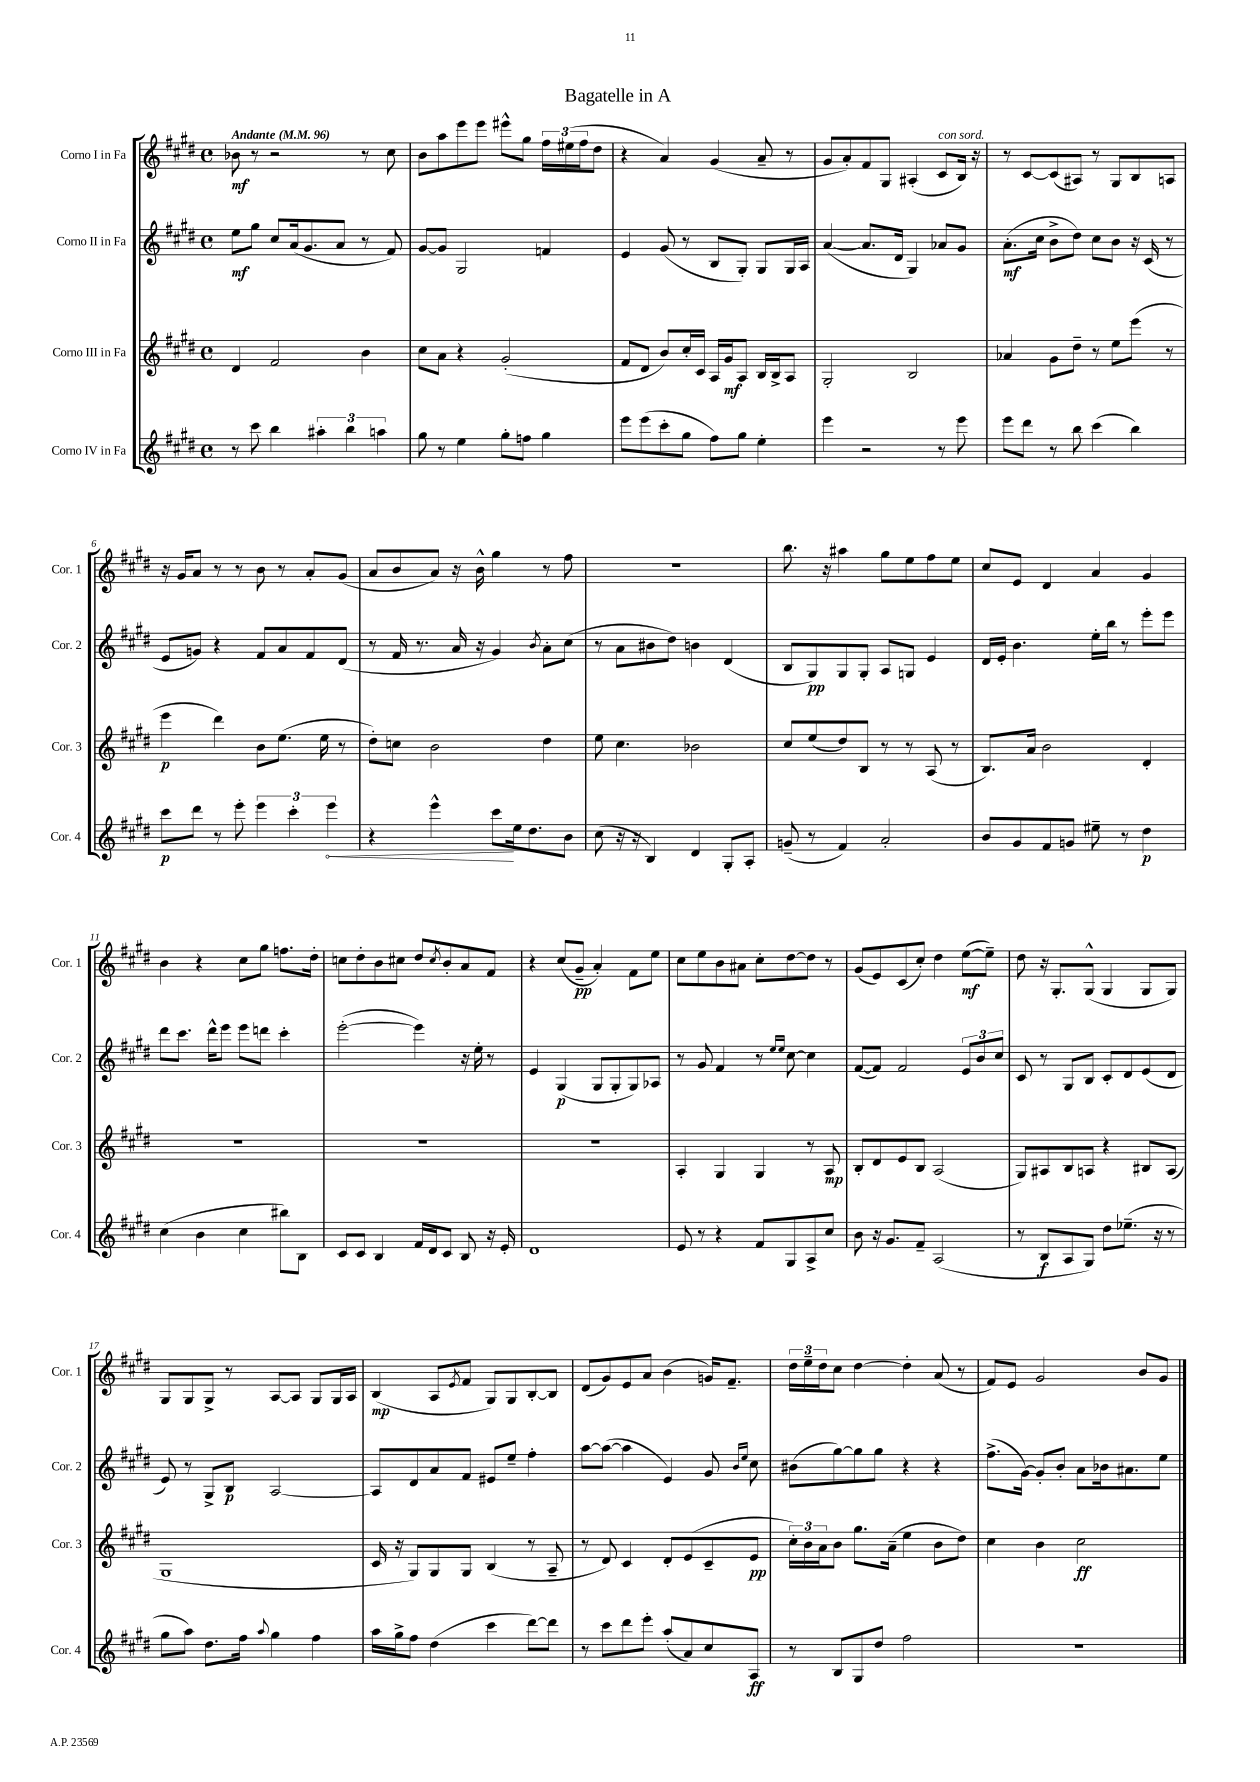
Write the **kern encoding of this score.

**kern	**kern	**kern	**kern
*staff4	*staff3	*staff2	*staff1
*clefG2	*clefG2	*clefG2	*clefG2
*k[f#c#g#d#]	*k[f#c#g#d#]	*k[f#c#g#d#]	*k[f#c#g#d#]
*M4/4	*M4/4	*M4/4	*M4/4
*met(c)	*met(c)	*met(c)	*met(c)
*MM96	*MM96	*MM96	*MM96
8r	4d#	8ee	8b-
8ccc#	.	8gg#	8r
4bb	2f#	8cc#	2r
.	.	(16a	.
.	.	8.g#	.
6aa#'	.	.	.
.	.	8a	.
6bb	.	.	.
.	4b	8r	8r
6aa	.	.	.
.	.	8f#)	8cc#
=	=	=	=
8gg#	8cc#	[8g#	8b
8r	8a	8g#]	8aa
4ee	4r	2G#	8eee
.	.	.	8eee
8gg#'	(2g#'	.	8eee#^^
8ff	.	.	8gg#
4gg#	.	4f	24ff#
.	.	.	(24ee#
.	.	.	24ff#
.	.	.	8dd#
=	=	=	=
8eee	8f#	4e	4r
(8eee	8d#	.	.
8ccc#'	8b)	(8g#	4a)
8gg#	16cc#'	8r	.
.	16c#	.	.
8ff#)	16A	8B	(4g#
.	16g#	.	.
8gg#	8A	8G#')	.
4ee'	16B	8G#	8a~
.	16B^	.	.
.	8A	16G#	8r
.	.	16A	.
=	=	=	=
4eee	2G#'	([4a	8g#
.	.	.	8a')
2r	.	8.a]	8f#
.	.	.	8G#
.	.	16d#	.
.	2B	4G#)	(4A#'
8r	.	8a-	8c#
8eee	.	8g#	16B)
.	.	.	16r
=	=	=	=
8eee	4a-	(8.a'	8r
8ddd#	.	.	[8c#
.	.	16cc#	.
8r	8g#	8b^	(8c#]
8bb	8dd#~	8dd#)	8A#)
(4ccc#	8r	8cc#	8r
.	8ee	8b	8G#
4bb)	(8eee	16r	8B
.	.	(16c#	.
.	8r	8r	8A
=	=	=	=
8ccc#	4eee	8e	16r
.	.	.	16g#
8ddd#	.	8g)	8a
8r	4ddd#)	4r	8r
8eee'	.	.	8r
6eee	8b	8f#	8b
.	(8.ee	8a	8r
6ccc#'	.	.	.
.	.	8f#	8a'
.	16ee	.	.
6eee	.	.	.
.	8r	(8d#	(8g#
=	=	=	=
4r	8dd#')	8r	8a
.	8cc	16f#	8b
.	.	8.r	.
4eee^^	2b	.	8a)
.	.	16a	16r
.	.	16r	16b^^
8ccc#	.	4g#)	4gg#
16ee	.	.	.
8.dd#	.	.	.
.	.	8qb	.
.	4dd#	8a'	8r
8b	.	(8cc#	8ff#
=	=	=	=
(8cc#	8ee	8r	1r
16r	4.cc#	8a	.
16r	.	.	.
4B)	.	8b#	.
.	.	8dd#)	.
4d#	2b-	4b	.
8G#'	.	(4d#	.
8A'	.	.	.
=	=	=	=
(8g~	8cc#	8B	8.bb
8r	(8ee	8G#)	.
.	.	.	16r
4f#)	8dd#)	8G#	4aa#
.	8B	8G#'	.
2a'	8r	8A	8gg#
.	8r	8G	8ee
.	(8A	4e	8ff#
.	8r	.	8ee
=	=	=	=
8b	8.B)	16d#	8cc#
.	.	16e'	.
8g#	.	4.b	8e
.	16a	.	.
8f#	2b	.	4d#
8g	.	.	.
8ee#~	.	16ee'	4a
.	.	16bb	.
8r	.	8r	.
4dd#	4d#'	8eee'	4g#
.	.	8eee	.
=	=	=	=
(4cc#	1r	8ddd#	4b
.	.	8.ccc#	.
4b	.	.	4r
.	.	16ddd#^^	.
.	.	8eee	.
4cc#	.	8eee	8cc#
.	.	8ddd	8gg#
8bb#)	.	4ccc#'	8.ff
8B	.	.	.
.	.	.	16dd#'
=	=	=	=
8c#	1r	([2eee'	8cc
8c#	.	.	8dd#'
4B	.	.	8b
.	.	.	8cc#
16f#	.	4eee])	8dd#
16d#	.	.	.
.	.	.	8qcc#
8c#	.	.	8b'
8B	.	16r	8a
.	.	16ee'	.
16r	.	8r	8f#
16e'	.	.	.
=	=	=	=
1d#	1r	4e	4r
.	.	(4G#	(8cc#
.	.	.	8g#~
.	.	8G#	4a')
.	.	8G#'	.
.	.	8G#)	8f#
.	.	8A-	8ee
=	=	=	=
8e	4A'	8r	8cc#
8r	.	8g#	8ee
4r	4G#	4f#	8b
.	.	.	8a#
8f#	4G#	8r	8cc#'
.	.	16qqee	.
.	.	16qqee	.
8G#	.	[8cc#	[8dd#
8A^	8r	4cc#]	8dd#]
8cc#	8A	.	8r
=	=	=	=
8b	8B'	([8f#	(8g#
16r	8d#	8f#])	8e)
8.g#	.	.	.
.	8e	2f#	(8c#
8f#~	8B	.	8cc#')
(2A	(2A	.	4dd#
.	.	12e	([8ee
.	.	12b	.
.	.	.	8ee~])
.	.	12cc#	.
=	=	=	=
8r	8G#)	8c#	8dd#
8B	8A#	8r	16r
.	.	.	8.G#'
8A	8B	8G#	.
8G#)	8A	8B	(8G#^^
8dd#	4r	8c#'	4G#
(8.ee-~	.	8d#	.
.	8B#	(8e	8G#
16r	.	.	.
8r	(8A	8d#	8G#)
=	=	=	=
8gg#	1G#	8e)	8G#
8aa)	.	8r	8G#
8.dd#	.	8G#^	8G#^
.	.	8B	8r
16ff#	.	.	.
8qqaa	.	.	.
4gg#	.	[2A	[8A
.	.	.	8A]
4ff#	.	.	8G#
.	.	.	16G#
.	.	.	16A
=	=	=	=
16aa	16c#	8A]	(4B
16gg#^	16r	.	.
8ff#	8G#)	8d#	.
(4dd#	8G#	8a	8A
.	.	.	8qe
.	8G#	8f#	8f#
4ccc#	(4B	8e#	8G#)
.	.	8ee~	8G#
[8ddd#)	8r	4ff#'	[8B'
8ddd#]	8A~	.	8B]
=	=	=	=
8r	8r	[8aa	(8d#
8ccc#	8d#)	(8aa_	8g#)
8ddd#	4c#	4aa]	8e
8eee'	.	.	8a
(8aa'	8d#'	4e)	(4b
8a)	(8e	.	.
8cc#	8c#~	8g#	16g)
.	.	.	8.f#~
.	.	16qqb	.
.	.	16qqee	.
8A	8e	8cc#	.
=	=	=	=
8r	24cc#')	(8b#	24dd#
.	24b	.	24ee~
.	24a	.	24dd#
8B	8b	[8gg#)	8cc#
8G#	8.gg#	8gg#]	[4dd#
8dd#	.	8gg#	.
.	(16a~	.	.
2ff#	4ee	4r	4dd#']
.	8b	4r	(8a
.	8dd#)	.	8r
=	=	=	=
1r	4cc#	(8.ff#^	8f#)
.	.	.	8e
.	.	[16g#)	.
.	4b	8g#']	2g#
.	.	8b'	.
.	2cc#	8a	.
.	.	16b-	.
.	.	8.a#	.
.	.	.	8b
.	.	8ee	8g#
==	==	==	==
*-	*-	*-	*-
